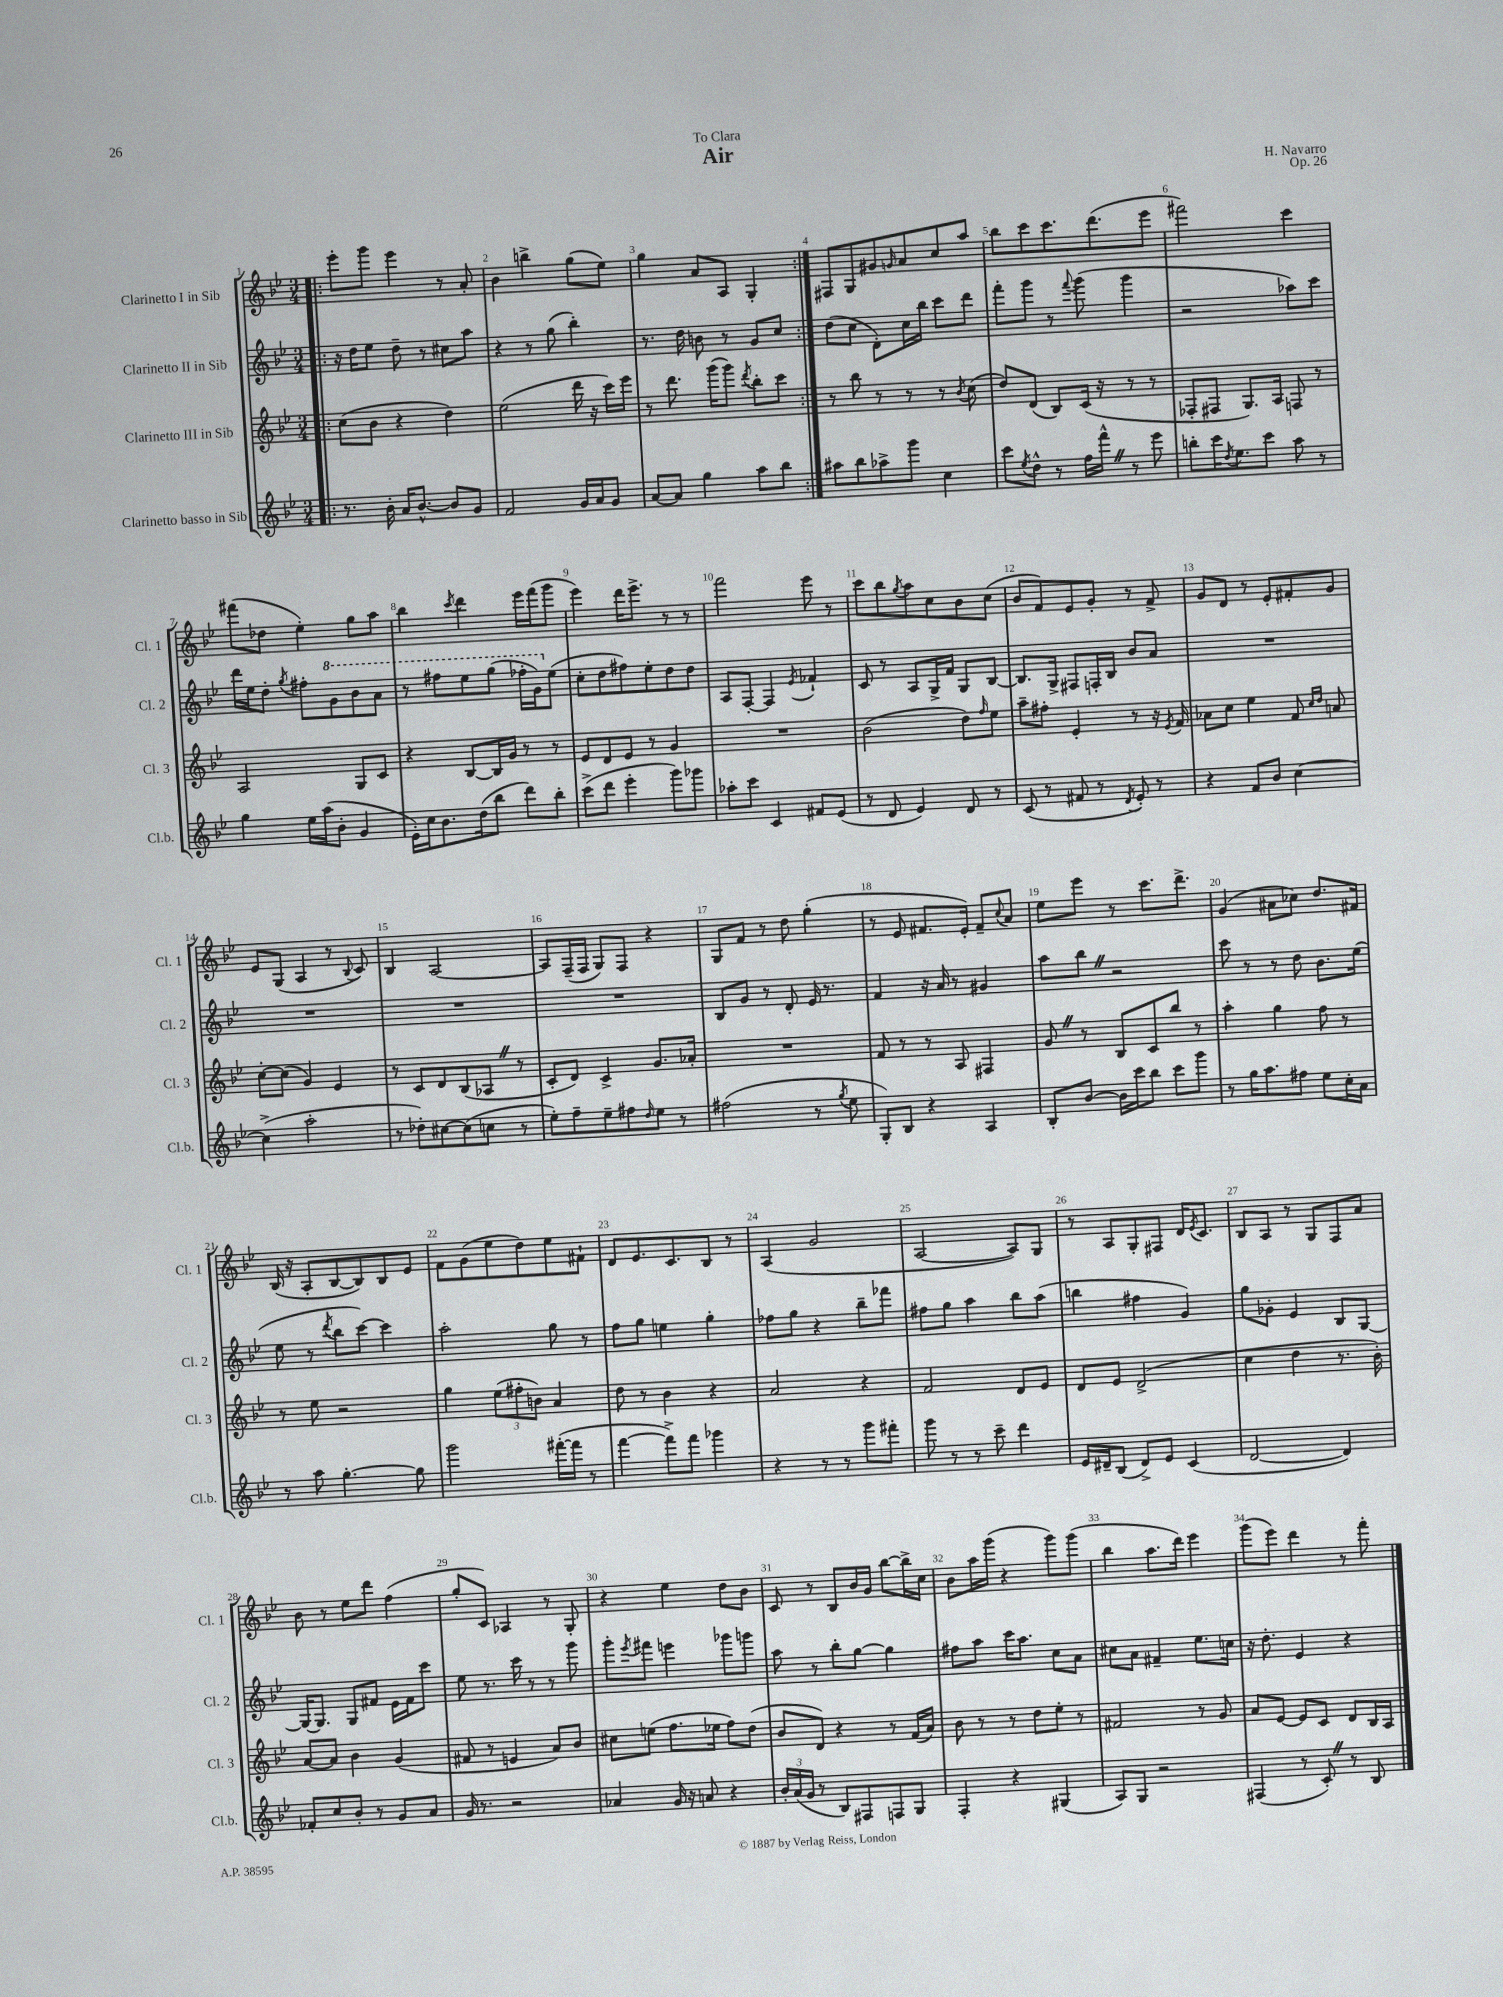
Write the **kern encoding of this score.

**kern	**kern	**kern	**kern
*part4	*part3	*part2	*part1
*staff4	*staff3	*staff2	*staff1
*I"Clarinetto basso in Sib	*I"Clarinetto III in Sib	*I"Clarinetto II in Sib	*I"Clarinetto I in Sib
*I'Cl.b.	*I'Cl. 3	*I'Cl. 2	*I'Cl. 1
*clefG2	*clefG2	*clefG2	*clefG2
*k[b-e-]	*k[b-e-]	*k[b-e-]	*k[b-e-]
*M3/4	*M3/4	*M3/4	*M3/4
=1!|:	=1!|:	=1!|:	=1!|:
8.r	(8cc\L	16r	8eee-'\L
.	.	16dd\KL	.
.	8b-\J	8ee-\J	8ggg\J
16b-'\	.	.	.
16a/KL	4r	8dd~\	4eee-\
[8.b-^^/J	.	.	.
.	.	8r	.
8b-/L]	4dd\)	8cc#X\L	8r
8g/J	.	8aa\J	8a'/
=2	=2	=2	=2
2f/	(2ee-\	4r	4b-\
.	.	8r	4bbn^\
.	.	(8gg\	.
16g/LL	16ddd\	4bb-'\)	(8gg\L
16a/J	16r	.	.
8g/J	16ccc\LL)	.	8ee-\J)
.	16eee-\JJ	.	.
=3	=3	=3	=3
[8a/L	8r	8.r	4gg\
8a/J]	8.ddd\	.	.
.	.	16dd\	.
4gg\	.	8bn\	8a/L
.	(16ggg\KL	.	.
.	8ggg\J)	8r	8A/J
.	8qddd/	.	.
8aa\L	8bb-'\L	8g/L	4G'/
8bb-\J	8ccc\J	8cc/J	.
=4:|!	=4:|!	=4:|!	=4:|!
8aa#X\L	8r	(8dd\L	8F#X/L
8bb-\	8bb-\	8cc\J	8G/
8aa-X^\	8r	8d'\L)	8g#X/
.	.	.	16qqgn/
8ggg\J	8r	16cc\L	8a/
.	.	16bb-\JJ	.
4cc\	8r	8ccc\L	8cc/
.	8qb-/	.	.
.	(8cc\	8ddd\J	8aa/J
=5	=5	=5	=5
8ccc\L	8dd/L)	8fff'\L	8bb-\L
8qee-/	.	.	.
8dd^^\J	(8d/J	8ggg\J	8ccc\
8r	8B-/L)	8r	8.ccc\
.	.	8qqfff/	.
16ff\LL	(16c/Jk	(8ggg\	.
16fff^^Z\JJ	16r	.	(8.ddd\
8r	8r	4ggg\	.
8eee-\	8r	.	8eee-\J
=6	=6	=6	=6
8bbn'\L	8F-X'/L	2r	2fff#X\)
16ccc\K	8F#X/J	.	.
8qdd/	.	.	.
8.ee-\	.	.	.
.	8.G/L)	.	.
8ccc\J	.	.	.
.	16A/Jk	.	.
8aa\	8Fn/	8aa-X\L)	4ccc\
8r	8r	8ccc\J	.
!!LO:LB:g=z
=7	=7	=7	=7
4gg\	2A/	16ddd\LL	(8fff#X\L
.	.	16ee-\J	.
.	.	8dd'\J	8dd-X\J
.	.	8qgg/	.
16ee-\LL	.	8ff#X'\L	4ee-'\)
(16aa\J	.	.	.
*	*	*8va	*
8b-'\J	.	8gg\	.
4g/	8G/L	8bb-\	8gg\L
.	8c/J	8aa\J	8aa\J
=8	=8	=8	=8
16e-'\LL)	4r	8r	4bb-\
16cc\J	.	.	.
8.b-\	.	8fff#X\L	.
.	.	.	8qccc/
.	[8B-/L	8eee-\	4ddd\
(16dd\k	.	.	.
8bb-\J	16B-/L]	(8ggg\J	.
.	16g/JJ	.	.
8ddd\L)	8r	16fff-X'\LL	16eee-\LL
.	.	16gg\J)	(16fff\J
*	*	*X8va	*
8bb-'\J	8r	(8ee-\J	8ggg\J
=9	=9	=9	=9
(8ccc^\L	8e-/L	8cc'\L	4eee-\)
8ddd\J	8d/	8dd\	.
4eee-'\	8e-/J	8ff#X\)	16ddd\KL
.	.	.	8.eee-^\J
.	8r	8ee-'\	.
8ggg\L)	4g/	8dd\	8r
8ggg-X\J	.	8dd\J	8r
=10	=10	=10	=10
8aa-X'\L	2.r	8A/L	2fff\
8ccc\J	.	[8F'/J	.
4c/	.	4F/]	.
.	.	8qe-/	.
8f#X/L	.	4f-X`/	8eee-\
(8e-/J	.	.	8r
=11	=11	=11	=11
8r	(2b-\	8c/	8ccc\L
8d/	.	8r	8bb-\
.	.	.	8qgg/
4e-/)	.	8A/L	8aa\
.	.	16G^/L	8cc\
.	.	16f/JJ	.
8d/	8dd\L)	8G/L	8b-\
.	16qqff/	.	.
8r	8ee-\J	[8B-/J	(8cc\J
=12	=12	=12	=12
(8c/	8aa~\L	8.B-/L]	8b-/L
8r	8ff#X'\J	.	8f/)
.	.	16G^/Jk	.
8f#X/	4e-'/	8F#X/L	8e-/
8r	.	16Fn'/L	8g'/J
.	.	16B-/JJ	.
8qd/	.	.	.
8e-'/)	8r	8b-/L	8r
8r	16r	8a/J	8f^/
.	8qe-/	.	.
.	16f/	.	.
=13	=13	=13	=13
4r	8a-X\L	2.r	8g/L
.	8cc\J	.	8d/J
8f/L	4ee-\	.	8r
8b-/J	.	.	8e-'/L
[4cc\	8f/	.	8f#X'/
.	16qqcc/LL	.	.
.	16qqdd/JJ	.	.
.	8an/	.	8g/J
!!LO:LB:g=z
=14	=14	=14	=14
(4cc^\]	[8cc'\L	2.r	8e-/L
.	(8cc\J]	.	(8G/J
2aa'\	4g/)	.	4A/
.	4e-/	.	8r
.	.	.	8qqB-/
.	.	.	8c/)
=15	=15	=15	=15
8r	8r	2.r	4B-/
8dd-X'\L)	8c/L	.	.
[8cc#X\	8d/	.	[2A/
(8cc#\]	(8B-/	.	.
8ccn\J	8A-XZ/J	.	.
8r	8r	.	.
=16	=16	=16	=16
8ee-'\L)	8c'/L	2.r	8A/L]
8ff~\	8d/J)	.	(16F~/L
.	.	.	16F/JJ
8ee-~\	4c^/	.	8G/L)
8ff#X\	.	.	8F/J
16qqdd/	.	.	.
8ee-\J	8.g/L	.	4r
8r	.	.	.
.	16a-X'/Jk	.	.
=17	=17	=17	=17
(2ff#X\	2.r	8B-/L	8G/L
.	.	8g/J	8f/J
.	.	8r	8r
.	.	8d'/	8dd\
8r	.	16e-/	(4gg'\
.	.	8.r	.
8qgg/	.	.	.
8ee-\	.	.	.
=18	=18	=18	=18
8G'/L)	8f/	4f/	8r
8B-/J	8r	.	8e-/
4r	8r	16r	8.f#X/L
.	.	16a/	.
.	8A/	8r	.
.	.	.	16e-'/Jk)
4A/	4F#X/	4g#X/	8f#~/L
.	.	.	8qqcc/
.	.	.	8a/J
=19	=19	=19	=19
8B-'/L	8gZ/	8aa\L	8ee-\L
[8b-/J	8r	8bb-Z\J	8eee-\J
16b-\LL]	8B-/L	2r	8r
16ccc\J	.	.	.
8bb-\J	8c/	.	8.ccc\L
8ccc\L	8bb-/J	.	.
.	.	.	8.ddd^\J
8ggg\J	8r	.	.
=20	=20	=20	=20
8r	4aa'\	8ccc\	(4g/
16gg\KL	.	8r	.
8.aa\	.	.	.
.	4gg\	8r	8a#X\L
8ff#X\J	.	8dd\	8cc-X\J)
8ee-\L	8ff\	8.b-\L	8.dd/L
16cc'\L	8r	.	.
16a\JJ	.	(16ee-\Jk	16f#X/Jk
!!LO:LB:g=z
=21	=21	=21	=21
8r	8r	8ee-\	(16B-/
.	.	.	16r
8aa\	8ee-\	8r	8A'/L
.	.	8qddd/	.
[4.gg'\	2r	8bb-\L	[8B-/
.	.	[8ccc\J)	8B-/])
.	.	4ccc\]	8B-/
8gg\]	.	.	8e-/J
=22	=22	=22	=22
2ggg\	4gg\	2aa'\	8f\L
.	.	.	(8g\
.	(12ee-\L	.	8ee-\
.	12ff#X'\	.	.
.	.	.	8dd\)
.	12bn\J)	.	.
([16fff#X'\LL	4a/	8gg\	8ee-\
16fff#\JJ]	.	.	.
8r	.	8r	8f#X`\J
=23	=23	=23	=23
[4fff\	8dd\	8ff\L	8d/L
.	8r	8gg\J	8.e-/
8fff^\L])	4b-\	4een\	.
.	.	.	8.c/
8fff\J	.	.	.
4ggg-X\	4r	4gg'\	8B-/J
.	.	.	8r
=24	=24	=24	=24
4r	2a/	8ff-X\L	(4A/
.	.	8gg\J	.
8r	.	4r	2g/
8r	.	.	.
8ggg\L	4r	8bb-~\L	.
8fff#X'\J	.	8fff-X\J	.
=25	=25	=25	=25
8ggg\	2f/	8ff#X\L	[2A/
8r	.	8gg\J	.
8r	.	4aa\	.
8ccc~\	.	.	.
4ddd\	8d/L	8bb-\L	8A/L])
.	8e-/J	(8aa\J	8G/J
=26	=26	=26	=26
16e-/LL	8d/L	4bbn\	8r
16d#X~/J	.	.	.
(8B-/J	8e-/J	.	8A/L
8d#^/L)	(2d^/	4ff#X\	8G'/
8e-/J	.	.	8F#X/J
(4c/	.	4g/)	16d/KL
.	.	.	8qe-/
.	.	.	8.c/J
=27	=27	=27	=27
[2d/	4cc\	8gg\L	8B-/L
.	.	8g-X'\J	8A/J
.	4dd\	4e-/	8r
.	.	.	8G/L
4d/])	8.r	8B-/L	8F/
.	.	[8G/J	8a/J
.	16b-'\)	.	.
!!LO:LB:g=z
=28	=28	=28	=28
8f-X'/L	[8a/L	16G/KL_	8b-\
.	.	8.G/J]	.
8cc/	8a/J]	.	8r
8b-'/J	4b-\	8G/L	8ee-\L
8r	.	8f#X/J	8ddd\J
8g/L	(4g/	16e-\LL	(4ff\
.	.	16f#\J	.
8a/J	.	8ccc\J	.
=29	=29	=29	=29
16g/	8f#X/	8ee-\	8gg'/L
8.r	.	.	.
.	8r	8.r	8c/J)
2r	4en/	.	4A-X/
.	.	16ccc\	.
.	.	8r	.
.	8a/L)	8r	8r
.	8b-/J	8ggg\	8G'/
=30	=30	=30	=30
4a-X/	8cc#X\L	8ggg'\L	4r
.	.	8qeee-/	.
.	(8een\J	8fff#X\J	.
16g/	8.ff\L	4eeen\	4ee-\
16r	.	.	.
8an/	.	.	.
.	16ee-X\Jk	.	.
4r	8ff\L)	8ggg-X\L	8dd\L
.	(8dd\J	8gggn\J	8b-\J
=31	=31	=31	=31
24b-'/LL	8b-/L	8aa\	8c/
(24a/	.	.	.
24g/JJ	.	.	.
8r	8d/J)	8r	8r
8B-/L)	4r	8bb-'\L	8B-/L
8F#X/	.	[8gg\J	16b-/L
.	.	.	16g/JJ
8Fn/	8r	4gg\]	[8bb-\L
8G/J	(16f/LL	.	16bb-^\L]
.	16a/JJ)	.	16cc\JJ
=32	=32	=32	=32
4F'/	8b-\	8ff#X\L	8b-\L
.	8r	8aa\J	16aa\L
.	.	.	(16ggg\JJ
4r	8r	16ccc\KL	4r
.	.	8.aa\J	.
.	8dd\L	.	.
(4G#X/	8ee-'\J	8cc\L	8ggg\L)
.	8r	8a\J	(8ggg\J
=33	=33	=33	=33
8A/L)	2f#X/	8cc#X\L	4bb-\
8G/J	.	8a\J	.
2r	.	4f#X~/	8.aa\L
.	.	.	16ddd\Jk)
.	8r	8.ee-\L	4eee-\
.	8g/	.	.
.	.	16ccn\Jk	.
=34	=34	=34	=34
(4F#X/	8a/L	16r	(8ggg\L
.	.	8.dd'\	.
.	[8e-/J	.	8eee-\J)
8r	8e-/L]	4e-/	4ddd\
8c'Z/)	8c/J	.	.
8r	8d/L	4r	8r
8B-/	16B-/L	.	8fff'\
.	16A/JJ	.	.
==	==	==	==
*-	*-	*-	*-
